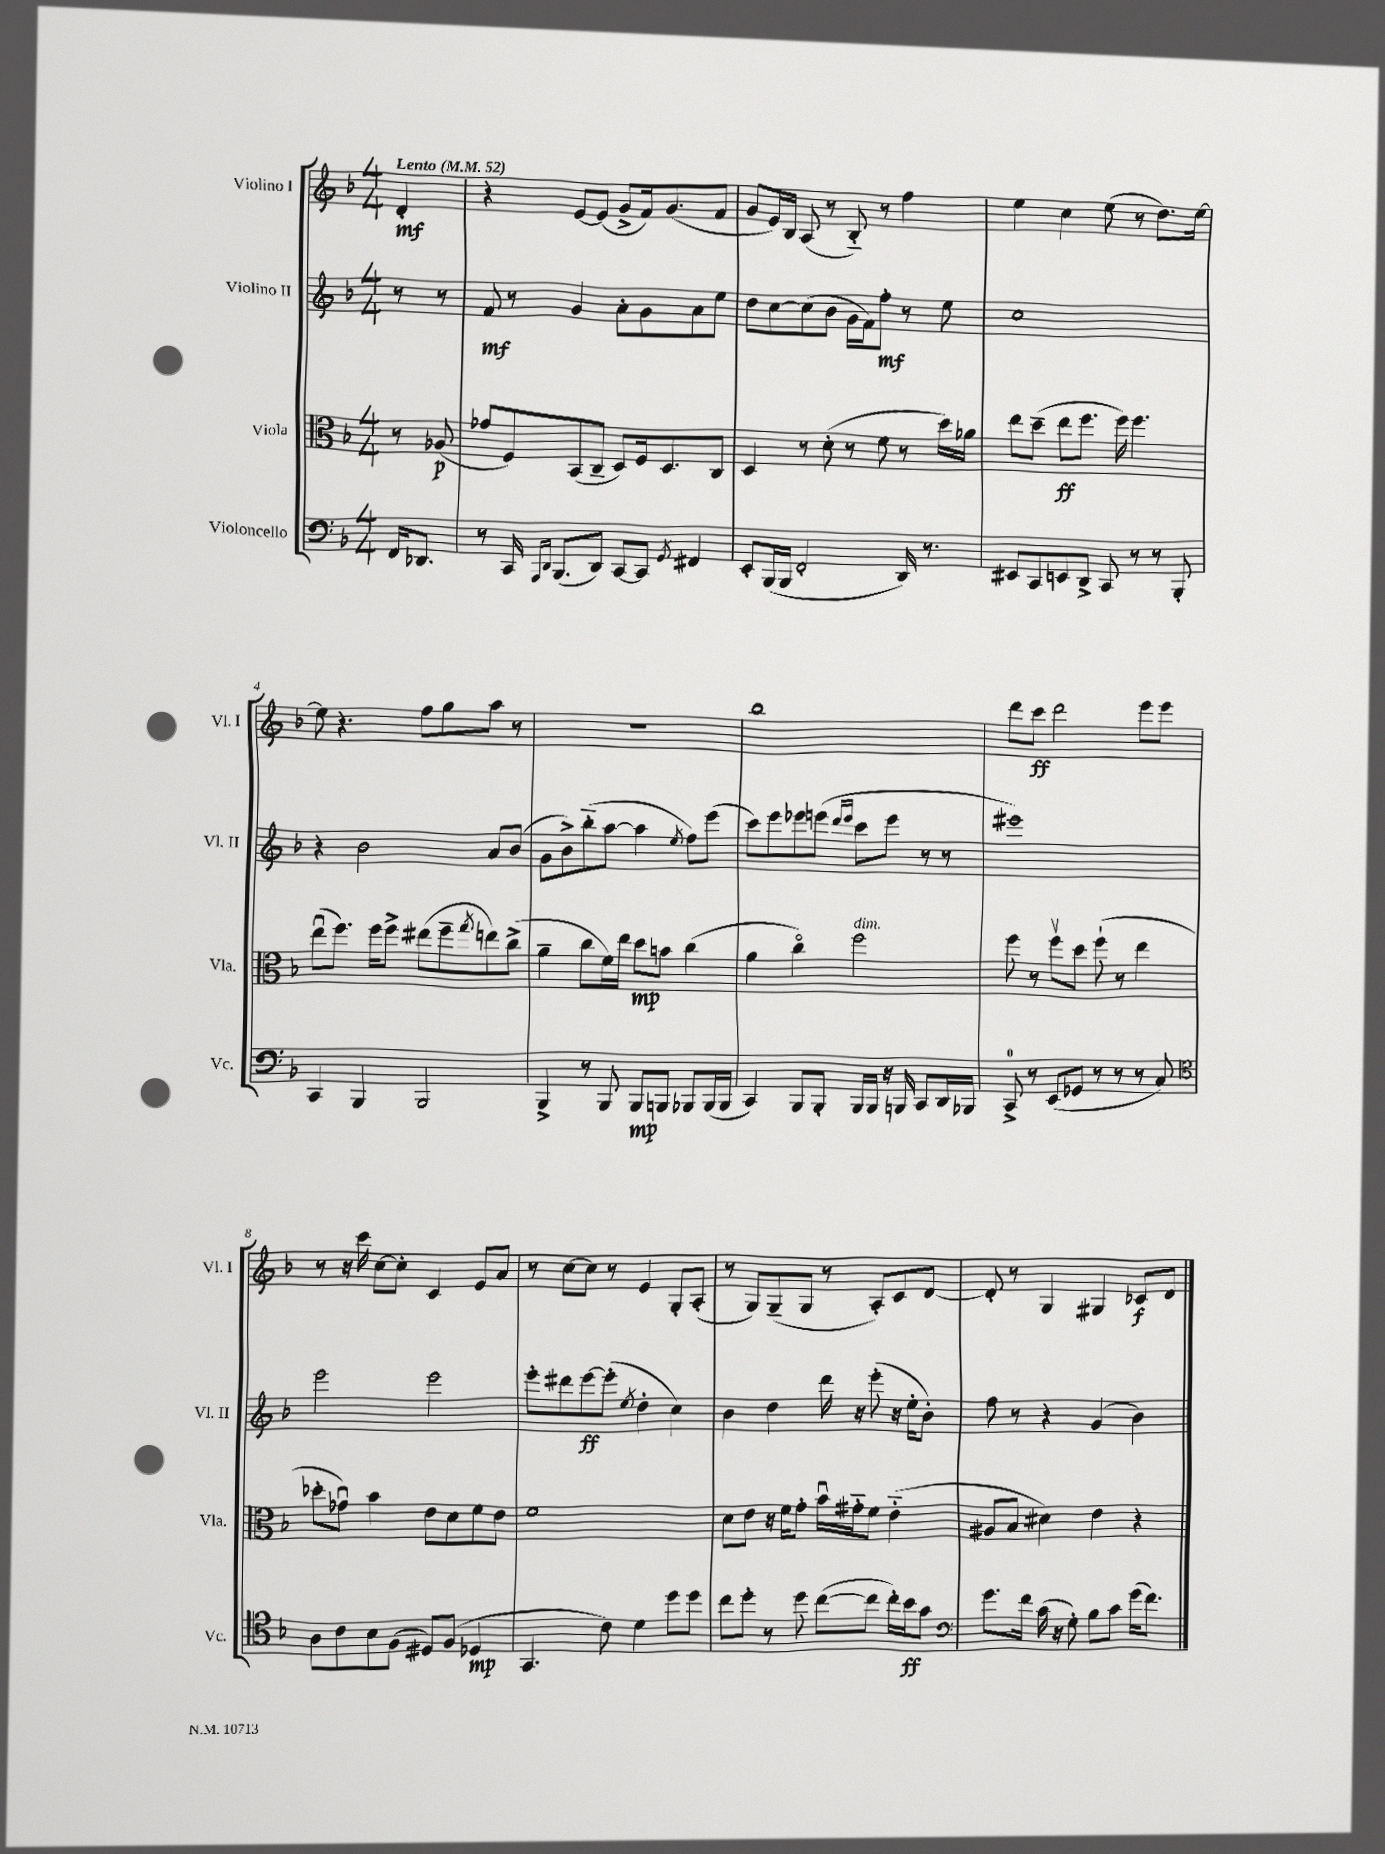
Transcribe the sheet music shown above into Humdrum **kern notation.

**kern	**dynam	**kern	**dynam	**kern	**dynam	**kern	**dynam
*part4	*part4	*part3	*part3	*part2	*part2	*part1	*part1
*staff4	*staff4	*staff3	*staff3	*staff2	*staff2	*staff1	*staff1
*I"Violoncello	*	*I"Viola	*	*I"Violino II	*	*I"Violino I	*
*I'Vc.	*	*I'Vla.	*	*I'Vl. II	*	*I'Vl. I	*
*clefF4	*	*clefC3	*	*clefG2	*	*clefG2	*
*k[b-]	*	*k[b-]	*	*k[b-]	*	*k[b-]	*
*M4/4	*	*M4/4	*	*M4/4	*	*M4/4	*
*MM52	*	*MM52	*	*MM52	*	*MM52	*
=	=	=	=	=	=	=	=
!	!	!	!	!	!	!LO:TX:a:B:t=Lento	!
16FF/KL	.	8r	.	8r	.	4d'/	mf
8.DD-X/J	.	.	.	.	.	.	.
.	.	(8A-X/	p	8r	.	.	.
=1	=1	=1	=1	=1	=1	=1	=1
8r	.	8g-X/L	.	8f/	mf	4r	.
16CC/	.	8F/)	.	8r	.	.	.
16qqAAA/LL	.	.	.	.	.	.	.
16qqDD/JJ	.	.	.	.	.	.	.
(8.BBB-/L	.	.	.	.	.	.	.
.	.	(8BB-/	.	4g/	.	[8e/L	.
8DD/J)	.	8C~/J	.	.	.	(8e/J]	.
[8CC/L	.	8D/L)	.	8a'\L	.	8g^/L	.
8CC/J]	.	16F/k	.	8g\	.	16f/k)	.
.	.	8.D/	.	.	.	(8.g/	.
8qGG/	.	.	.	.	.	.	.
4FF#X/	.	.	.	8a\	.	.	.
.	.	8C/J	.	8ee\J	.	8f/J	.
=2	=2	=2	=2	=2	=2	=2	=2
8EE'/L	.	4D/	.	8dd\L	.	8g/L	.
(16BBB-/L	.	.	.	[8cc\	.	16e/L)	.
16BBB-/JJ	.	.	.	.	.	16B-/JJ	.
2FF'/	.	8r	.	(8cc\]	.	(8A/	.
.	.	(8d'\	.	8b-\J	.	8r	.
.	.	8r	.	16g\LL	.	8B-/)	.
.	.	.	.	16f\J)	.	.	.
.	.	8f\	.	8ff'\J	mf	8r	.
16DD/)	.	8r	.	8r	.	4ff\	.
8.r	.	.	.	.	.	.	.
.	.	16dd\LL)	.	8ee\	.	.	.
.	.	16a-X\JJ	.	.	.	.	.
=3	=3	=3	=3	=3	=3	=3	=3
8EE#X/L	.	8ee\L	.	1cc	.	4ee\	.
8CC/	.	(8dd~\J	.	.	.	.	.
8EEn/	.	8ee\L	ff	.	.	4cc\	.
8DD^/J	.	8.ff\J	.	.	.	.	.
8CC/	.	.	.	.	.	(8ee\	.
.	.	16ff\)	.	.	.	.	.
8r	.	4.ff\	.	.	.	8r	.
8r	.	.	.	.	.	8.dd\L)	.
8BBB-'/	.	.	.	.	.	.	.
.	.	.	.	.	.	[16ee\Jk	.
!!LO:LB:g=z
=4	=4	=4	=4	=4	=4	=4	=4
4CC/	.	(8eeu\L	.	4r	.	8ee\]	.
.	.	8.ff\J)	.	.	.	4.r	.
4BBB-/	.	.	.	2b-\	.	.	.
.	.	16ff\KL	.	.	.	.	.
.	.	8ff^\J	.	.	.	.	.
2BBB-/	.	(8ee#X\L	.	.	.	8ff\L	.
.	.	8ff~\	.	.	.	8gg\	.
.	.	8qgg/	.	.	.	.	.
.	.	8een\)	.	8a/L	.	8aa\J	.
.	.	(8cc^\J	.	(8b-/J	.	8r	.
=5	=5	=5	=5	=5	=5	=5	=5
4BBB-^/	.	4a~\	.	8g\L	.	1r	.
.	.	.	.	8b-^\)	.	.	.
8r	.	8cc\L	.	(8bb-\	.	.	.
8BBB-/	.	16f\L)	.	[8aa\J	.	.	.
.	.	16ee\JJ	.	.	.	.	.
8BBB-/L	mp	8dd\L	mp	4aa\]	.	.	.
8BBBn/J	.	8bn\J	.	.	.	.	.
.	.	.	.	8qee/	.	.	.
8BBB-X/L	.	(4cc\	.	8ff\L)	.	.	.
(16BBB-/L	.	.	.	(8eee\J	.	.	.
16BBB-/JJ	.	.	.	.	.	.	.
=6	=6	=6	=6	=6	=6	=6	=6
4CC/)	.	4a\	.	8ccc\L)	.	1bb-	.
.	.	.	.	8eee\	.	.	.
8BBB-/L	.	4cc\)	.	8eee-X\	.	.	.
8BBB-'/J	.	.	.	(8eeen\J	.	.	.
.	.	.	.	16qqddd/LL	.	.	.
.	.	.	.	16qqeee/JJ	.	.	.
!	!	!LO:TX:a:i:t=dim.	!	!	!	!	!
16BBB-/LL	.	2ff\	.	8ccc\L	.	.	.
16BBB-/JJ	.	.	.	.	.	.	.
16r	.	.	.	8eee\J	.	.	.
16BBBn/	.	.	.	.	.	.	.
8CC/L	.	.	.	8r	.	.	.
16DD/L	.	.	.	8r	.	.	.
16BBB-X/JJ	.	.	.	.	.	.	.
=7	=7	=7	=7	=7	=7	=7	=7
8CC^/	.	8ff\	.	1eee#X)	.	8ddd\L	.
8r	.	8r	.	.	.	8ccc\J	ff
(8EE/L	.	8ffv\L	.	.	.	2ddd\	.
8GG-X/J	.	8dd\J	.	.	.	.	.
8r	.	(8ff`\	.	.	.	.	.
8r	.	8r	.	.	.	.	.
8r	.	4ee\	.	.	.	8eee\L	.
8C/)	.	.	.	.	.	8eee\J	.
!!LO:LB:g=z
=8	=8	=8	=8	=8	=8	=8	=8
*clefC4	*	*	*	*	*	*	*
8A\L	.	8dd-X'\L	.	2eee\	.	8r	.
8c\	.	8g-Xu\J)	.	.	.	16r	.
.	.	.	.	.	.	16ccc\	.
8B-\	.	4b-\	.	.	.	[8cc\L	.
(8F\J	.	.	.	.	.	8cc'\J]	.
8D#X/L)	.	8e\L	.	2eee\	.	4c/	.
(8F/J	.	8d\	.	.	.	.	.
4D-X/	mp	8f\	.	.	.	8e/L	.
.	.	8e\J	.	.	.	8a/J	.
=9	=9	=9	=9	=9	=9	=9	=9
4.GG/	.	1f	.	8eee'\L	.	8r	.
.	.	.	.	8ddd#X\	.	[8cc\L	.
.	.	.	.	[8eee\	ff	8cc\J]	.
8c\)	.	.	.	(8eee'\J]	.	8r	.
.	.	.	.	8qee/	.	.	.
4d\	.	.	.	4dd'\	.	4e/	.
8dd\L	.	.	.	4cc\)	.	8G'/L	.
8dd\J	.	.	.	.	.	(8A'/J	.
=10	=10	=10	=10	=10	=10	=10	=10
8cc\L	.	8d\L	.	4b-\	.	8r	.
8dd'\J	.	8e\J	.	.	.	8G/L)	.
8r	.	16r	.	4dd\	.	(8G~/	.
.	.	16f\KL	.	.	.	.	.
8dd\	.	8g'\J	.	.	.	8G/J	.
([8cc\L	.	16b-u\LL	.	16ddd\	.	8r	.
.	.	16g#X\J	.	16r	.	.	.
8cc\J]	.	8f\J	.	(8eee'\	.	8A'/L)	.
16cc'\LL)	.	(4e\	.	16r	.	8c/	.
16b-\J	ff	.	.	16ee'\KL	.	.	.
8g\J	.	.	.	8b-'\J)	.	[8d/J	.
=11	=11	=11	=11	=11	=11	=11	=11
*clefF4	*	*	*	*	*	*	*
8.g\L	.	8A#X/L	.	8ff\	.	8d'/]	.
.	.	8B-/J	.	8r	.	8r	.
16f\Jk	.	.	.	.	.	.	.
(16c\	.	4d#X\)	.	4r	.	4G/	.
16r	.	.	.	.	.	.	.
8G'\)	.	.	.	.	.	.	.
8B-\L	.	4e\	.	(4g/	.	4G#X/	.
8c\J	.	.	.	.	.	.	.
(16g\KL	.	4r	.	4b-\)	.	8c-X/L	f
8.f\J)	.	.	.	.	.	.	.
.	.	.	.	.	.	8d/J	.
==	==	==	==	==	==	==	==
*-	*-	*-	*-	*-	*-	*-	*-
